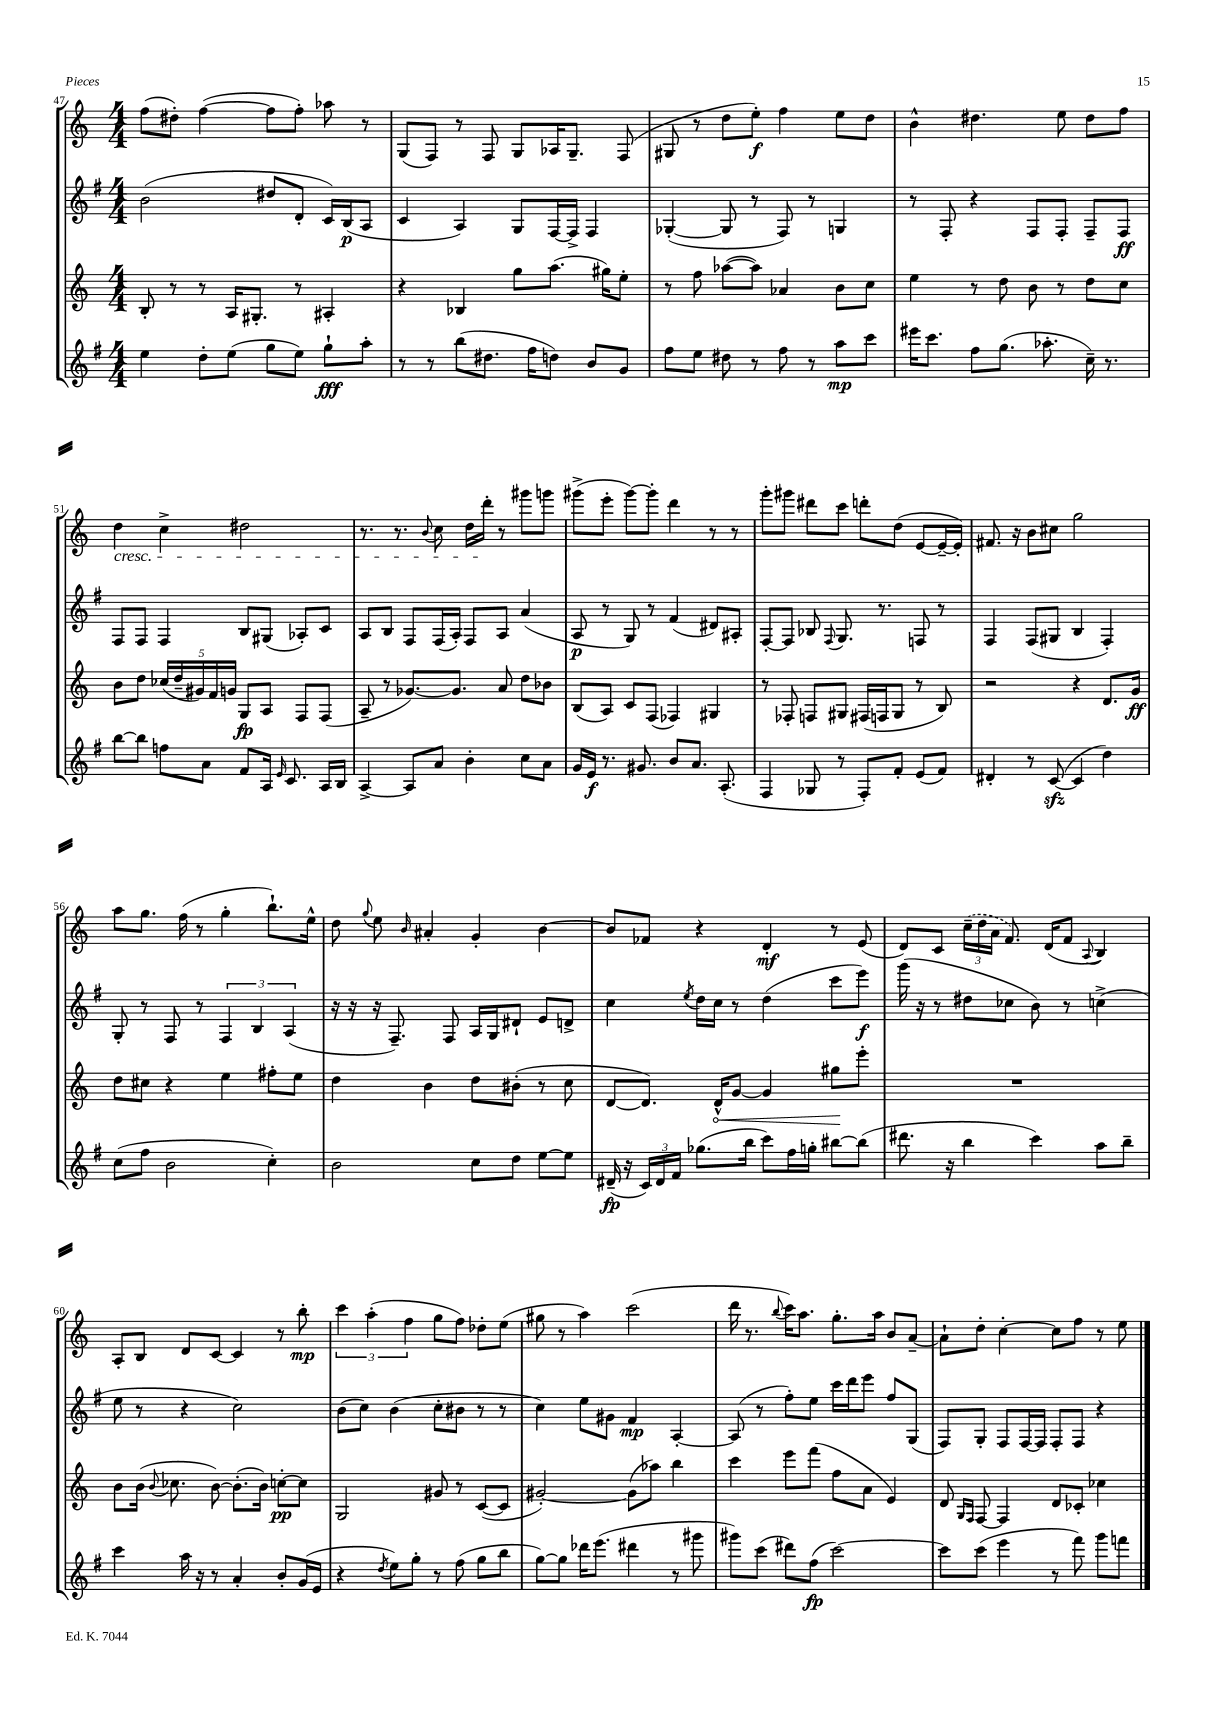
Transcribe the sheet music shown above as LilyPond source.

<<
\new StaffGroup <<
\new Staff = "s0" {
    \clef treble \key c \major \numericTimeSignature \time 4/4
    \autoBeamOff f''8[( dis''8]-.) f''4~( f''8[ f''8]-.) aes''8 r8 |
    g8[( f8]) r8 f8 g8[ aes16 g8.]-- f8( |
    gis8 r8 d''8[ e''8]-.\f) f''4 e''8[ d''8] |
    b'4-^ dis''4. e''8 dis''8[ f''8] |
    d''4\cresc c''4-> dis''2 |
    r8. r8. \appoggiatura { b'8 } c''8 d''16[ d'''16]-.\! r8 gis'''8[ g'''8] |
    gis'''8[->( e'''8]-. gis'''8[~) gis'''8]-. d'''4 r8 r8 |
    g'''8[-. gis'''8] dis'''8[ c'''8] d'''8[-. d''8]( e'8[~ e'16~-- e'16]-.) |
    fis'8. r16 b'8[ cis''8] g''2 |
    a''8[ g''8.] f''16( r8 g''4-. b''8.[-!) e''16]-^ |
    d''8 \appoggiatura { g''8 } e''8 \grace { b'16 } ais'4-. g'4-. b'4~ |
    b'8[ fes'8] r4 d'4-.\mf r8 e'8( |
    d'8[) c'8] \tuplet 3/2 { \once \slurDashed c''16[--( d''16 a'16] } f'8.) d'16[( f'8] \appoggiatura { a8 } b4) |
    a8[-. b8] d'8[ c'8]~ c'4 r8 b''8-.\mp |
    \tuplet 3/2 { c'''4 a''4-.( f''4 } g''8[ f''8]) des''8[-. e''8]( |
    gis''8 r8 a''4) c'''2( |
    d'''16 r8. \appoggiatura { b''8 } c'''16[) a''8.] g''8.[-. a''16] b'8[ a'8]~-- |
    a'8[-! d''8]-. c''4~-. c''8[ f''8] r8 e''8 \bar "|." |
}
\new Staff = "s1" {
    \clef treble \key g \major \numericTimeSignature \time 4/4
    \autoBeamOff b'2( dis''8[ d'8]-. c'16[) b16\p( a8] |
    c'4 a4) g8[ fis16~ fis16]-> fis4 |
    ges4~-.( ges8 r8 fis8) r8 g4 |
    r8 fis8-. r4 fis8[ fis8]-. fis8[-- fis8]\ff |
    fis8[ fis8] fis4 b8[ gis8]( aes8[-.) c'8] |
    a8[ b8] fis8[ fis16( a16]-.) fis8[ a8] a'4( |
    a8\p r8 g8) r8 fis'4( dis'8[) ais8]-. |
    fis8[~-. fis8] bes8 \appoggiatura { fis8 } g8. r8. f8 r8 |
    fis4 fis8[( gis8] b4 fis4-.) |
    g8-. r8 fis8 r8 \tuplet 3/2 { fis4 b4 a4( } |
    r16 r16 r16 fis8.--) fis8 a16[ g16 dis'8]-! e'8[ d'8]-> |
    c''4 \acciaccatura { e''8 } d''16[ c''16] r8 d''4( c'''8[ e'''8]\f) |
    g'''16( r16 r8 dis''8[ ces''8] b'8) r8 c''4->( |
    e''8 r8 r4 c''2) |
    b'8[( c''8]) b'4( c''8[-. bis'8] r8 r8 |
    c''4) e''8[ gis'8] fis'4\mp a4~-. |
    a8( r8 fis''8[-.) e''8] c'''16[ d'''16 e'''8] fis''8[ g8]( |
    fis8[) g8]-. fis8[ fis16~ fis16] fis8[-. fis8] r4 \bar "|." |
}
\new Staff = "s2" {
    \clef treble \key c \major \numericTimeSignature \time 4/4
    \autoBeamOff b8-. r8 r8 a16[ gis8.]-. r8 ais4-. |
    r4 bes4 g''8[ a''8.]( gis''16[) e''8]-. |
    r8 f''8 aes''8[~( aes''8]) aes'4 b'8[ c''8] |
    e''4 r8 d''8 b'8 r8 d''8[ c''8] |
    b'8[ d''8] \tuplet 5/4 { ces''16[( d''16-- gis'16) f'16 g'16] } g8[\fp a8] f8[ f8]( |
    a8-- r8 ges'8.[~) ges'8.] a'8 d''8[ bes'8] |
    b8[( a8]) c'8[ f8]( fes4) gis4 |
    r8 fes8-. f8[ gis8] fis16[( f16 gis8] r8 b8) |
    r2 r4 d'8.[ g'16]\ff |
    d''8[ cis''8] r4 e''4 fis''8[-. e''8] |
    d''4 b'4 d''8[ bis'8]-.( r8 c''8 |
    d'8[~ d'8.]) \once \override Hairpin.circled-tip = ##t d'16[-^\< g'8]~ g'4 gis''8[\! e'''8]-. |
    R1 |
    b'8[ b'16]( \appoggiatura { b'8 } ces''8. b'8~) b'8.[-.( b'16]) c''8[~-.\pp c''8] |
    g2 gis'8 r8 c'8[~( c'8] |
    gis'2~-.) gis'8[( aes''8]) b''4 |
    c'''4 e'''8[ f'''8]( f''8[ a'8] e'4) |
    d'8 \grace { g16[ f16] } f8~ f4 d'8[ ces'8]-. ces''4 \bar "|." |
}
\new Staff = "s3" {
    \clef treble \key g \major \numericTimeSignature \time 4/4
    \autoBeamOff e''4 d''8[-. e''8]( g''8[ e''8]) g''8[-!\fff a''8]-. |
    r8 r8 b''8[( dis''8.] fis''16[ d''8]) b'8[ g'8] |
    fis''8[ e''8] dis''8 r8 fis''8 r8 a''8[\mp c'''8] |
    eis'''16[ c'''8.] fis''8[ g''8.]( aes''8.-. c''16--) r8. |
    b''8[~ b''8] f''8[ a'8] fis'8[ a16] \grace { e'16 } c'8. a16[ b16] |
    a4~-> a8[ a'8] b'4-. c''8[ a'8] |
    g'16[ e'16]\f r8. gis'8. b'8[ a'8.] a8.-.( |
    fis4 ges8 r8 fis8[-.) fis'8]-. e'8[( fis'8]) |
    dis'4-. r8 c'8~\sfz( c'4 d''4) |
    c''8[( fis''8] b'2 c''4-.) |
    b'2 c''8[ d''8] e''8[~ e''8] |
    dis'16--\fp( r16 \tuplet 3/2 { c'16[) dis'16 fis'16] } ges''8.[( b''16] c'''8[) fis''16 g''16]-. bis''8[~ bis''8]( |
    dis'''8. r16 b''4 c'''4) a''8[ b''8]-- |
    c'''4 a''16 r16 r8 a'4-. b'8[-. g'16( e'16] |
    r4 \acciaccatura { d''8 } e''8[) g''8]-. r8 fis''8( g''8[ b''8] |
    g''8[~) g''8] des'''16[ e'''8.]( dis'''4 r8 gis'''8 |
    gis'''8[) c'''8]( dis'''8[) fis''8]\fp( c'''2~) |
    c'''8[ c'''8]( e'''4 r8 fis'''8) g'''8[ f'''8] \bar "|." |
}
>>
>>
\layout { \context { \Score currentBarNumber = #47 } }
